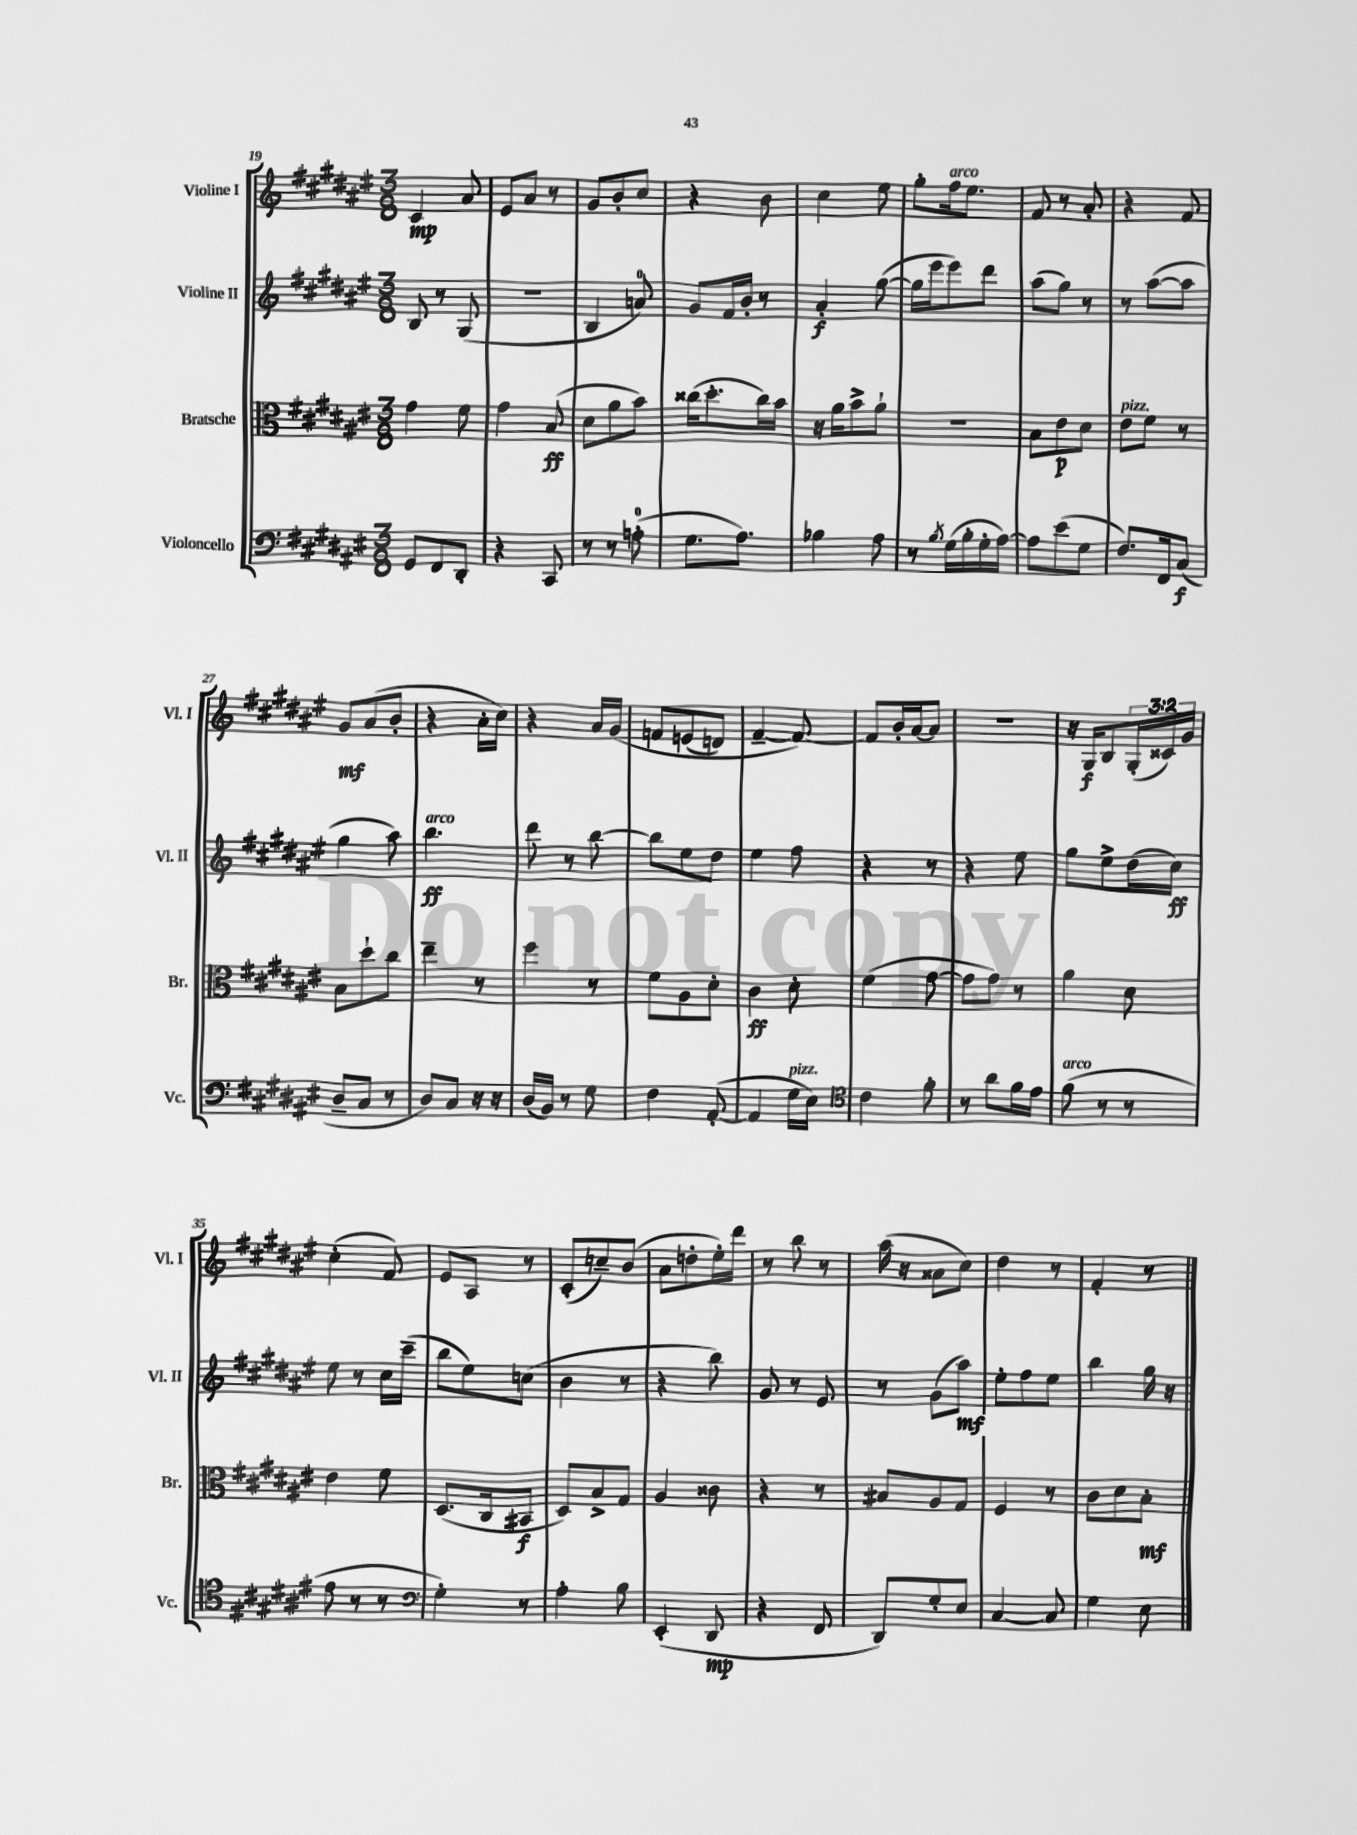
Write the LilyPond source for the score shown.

<<
\new StaffGroup <<
\new Staff = "s0" \with { instrumentName = "Violine I" shortInstrumentName = "Vl. I" } {
    \clef treble \key fis \major \numericTimeSignature \time 3/8 \override Staff.TupletNumber.text = #tuplet-number::calc-fraction-text
    cis'4\mp ais'8 |
    eis'8 ais'8 r8 |
    gis'8 b'8-. cis''8 |
    r4 b'8 |
    cis''4 eis''8 |
    gis''8-. fis''16^\markup { \italic "arco" } eis''8. |
    fis'8 r8 ais'8-. |
    r4 fis'8 |
    gis'8\mf ais'8( b'8-. |
    r4 ais'16-. cis''16) |
    r4 ais'16 gis'16\( |
    f'8 e'8( d'8) |
    fis'4~-- fis'8~\) |
    fis'8 b'16-. ais'16~ ais'8 |
    R4. |
    r16 gis16\f b8 \tuplet 3/2 { gis16-.( cisis'16) gis'16 } |
    cis''4-.( fis'8) |
    eis'8 ais8 r8 |
    cis'8-.( c''8--) b'8( |
    ais'8 d''8-. eis''16-.) dis'''16 |
    r8 b''8 r8 |
    ais''16( r16 aisis'8 cis''8) |
    dis''4 r8 |
    fis'4-. r8 \bar "|." |
}
\new Staff = "s1" \with { instrumentName = "Violine II" shortInstrumentName = "Vl. II" } {
    \clef treble \key fis \major \numericTimeSignature \time 3/8
    b8 r8 gis8( |
    R4. |
    b4 a'8-0) |
    gis'8 fis'16 b'16-. r8 |
    ais'4-.\f gis''8~( |
    gis''16 eis'''16 eis'''8) dis'''8 |
    ais''8( gis''8) r8 |
    r8 ais''8~( ais''8 |
    gis''4 ais''8) |
    b''4.\ff^\markup { \italic "arco" } |
    dis'''8 r8 b''8~ |
    b''8 eis''8 dis''8 |
    eis''4 fis''8 |
    r4 r8 |
    r4 eis''8 |
    gis''8 eis''8-> dis''16( cis''16\ff) |
    eis''8 r8 cis''16 cis'''16--( |
    b''8 eis''8) c''8( |
    b'4 r8 |
    r4 b''8) |
    gis'8 r8 eis'8 |
    r8 gis'8( ais''8\mf) |
    eis''8-. fis''8 eis''8 |
    b''4 gis''16 r16 \bar "|." |
}
\new Staff = "s2" \with { instrumentName = "Bratsche" shortInstrumentName = "Br." } {
    \clef alto \key fis \major \numericTimeSignature \time 3/8
    gis'4 fis'8 |
    gis'4 b8\ff( |
    dis'8 ais'8 b'8) |
    cisis''16( dis''8.-. cisis''16) b'16 |
    r16 ais'16 b'8-> ais'8-! |
    R4. |
    b8 eis'8\p dis'8 |
    eis'8^\markup { \italic "pizz." } fis'8 r8 |
    b8 dis''8-! cis''8 |
    eis''4-- r8 |
    fis''4 r8 |
    fis'8 ais8 dis'8-. |
    cis'4\ff dis'8-. |
    fis'4( gis'8~ |
    gis'8 gis'8) r8 |
    ais'4 dis'8 |
    eis'4 fis'8 |
    dis8.( cis16 bis,8\f |
    dis8) b8-> gis8 |
    ais4 cisis'8 |
    r4 r8 |
    bis8 ais8 gis8 |
    fis4 r8 |
    cis'8 dis'8 b8-.\mf \bar "|." |
}
\new Staff = "s3" \with { instrumentName = "Violoncello" shortInstrumentName = "Vc." } {
    \clef bass \key fis \major \numericTimeSignature \time 3/8
    gis,8 fis,8 dis,8-. |
    r4 cis,8 |
    r8 r8 a8-0-.( |
    gis8. ais8.) |
    bes4 ais8 |
    r8 \acciaccatura { b8 } gis16( b16-. gis16-. ais16~) |
    ais8 eis'8( gis8 |
    fis8.) fis,16 cis8\f( |
    dis8-- cis8 r8 |
    dis8) cis8 r16 r16 |
    dis16( b,16) r8 gis8 |
    fis4 ais,8~-.( |
    ais,4 gis16^\markup { \italic "pizz." } eis16) |
    \clef tenor cis'4 fis'8-. |
    r8 ais'8 fis'16 eis'16 |
    fis'8^\markup { \italic "arco" }( r8 r8 |
    eis'8 r8 r8 |
    \clef bass gis4-.) r8 |
    ais4-. b8 |
    eis,4-.( dis,8\mp |
    r4 fis,8 |
    dis,8) gis8-. eis8 |
    cis4~ cis8 |
    gis4 eis8 \bar "|." |
}
>>
>>
\layout { \context { \Score currentBarNumber = #19 } }
